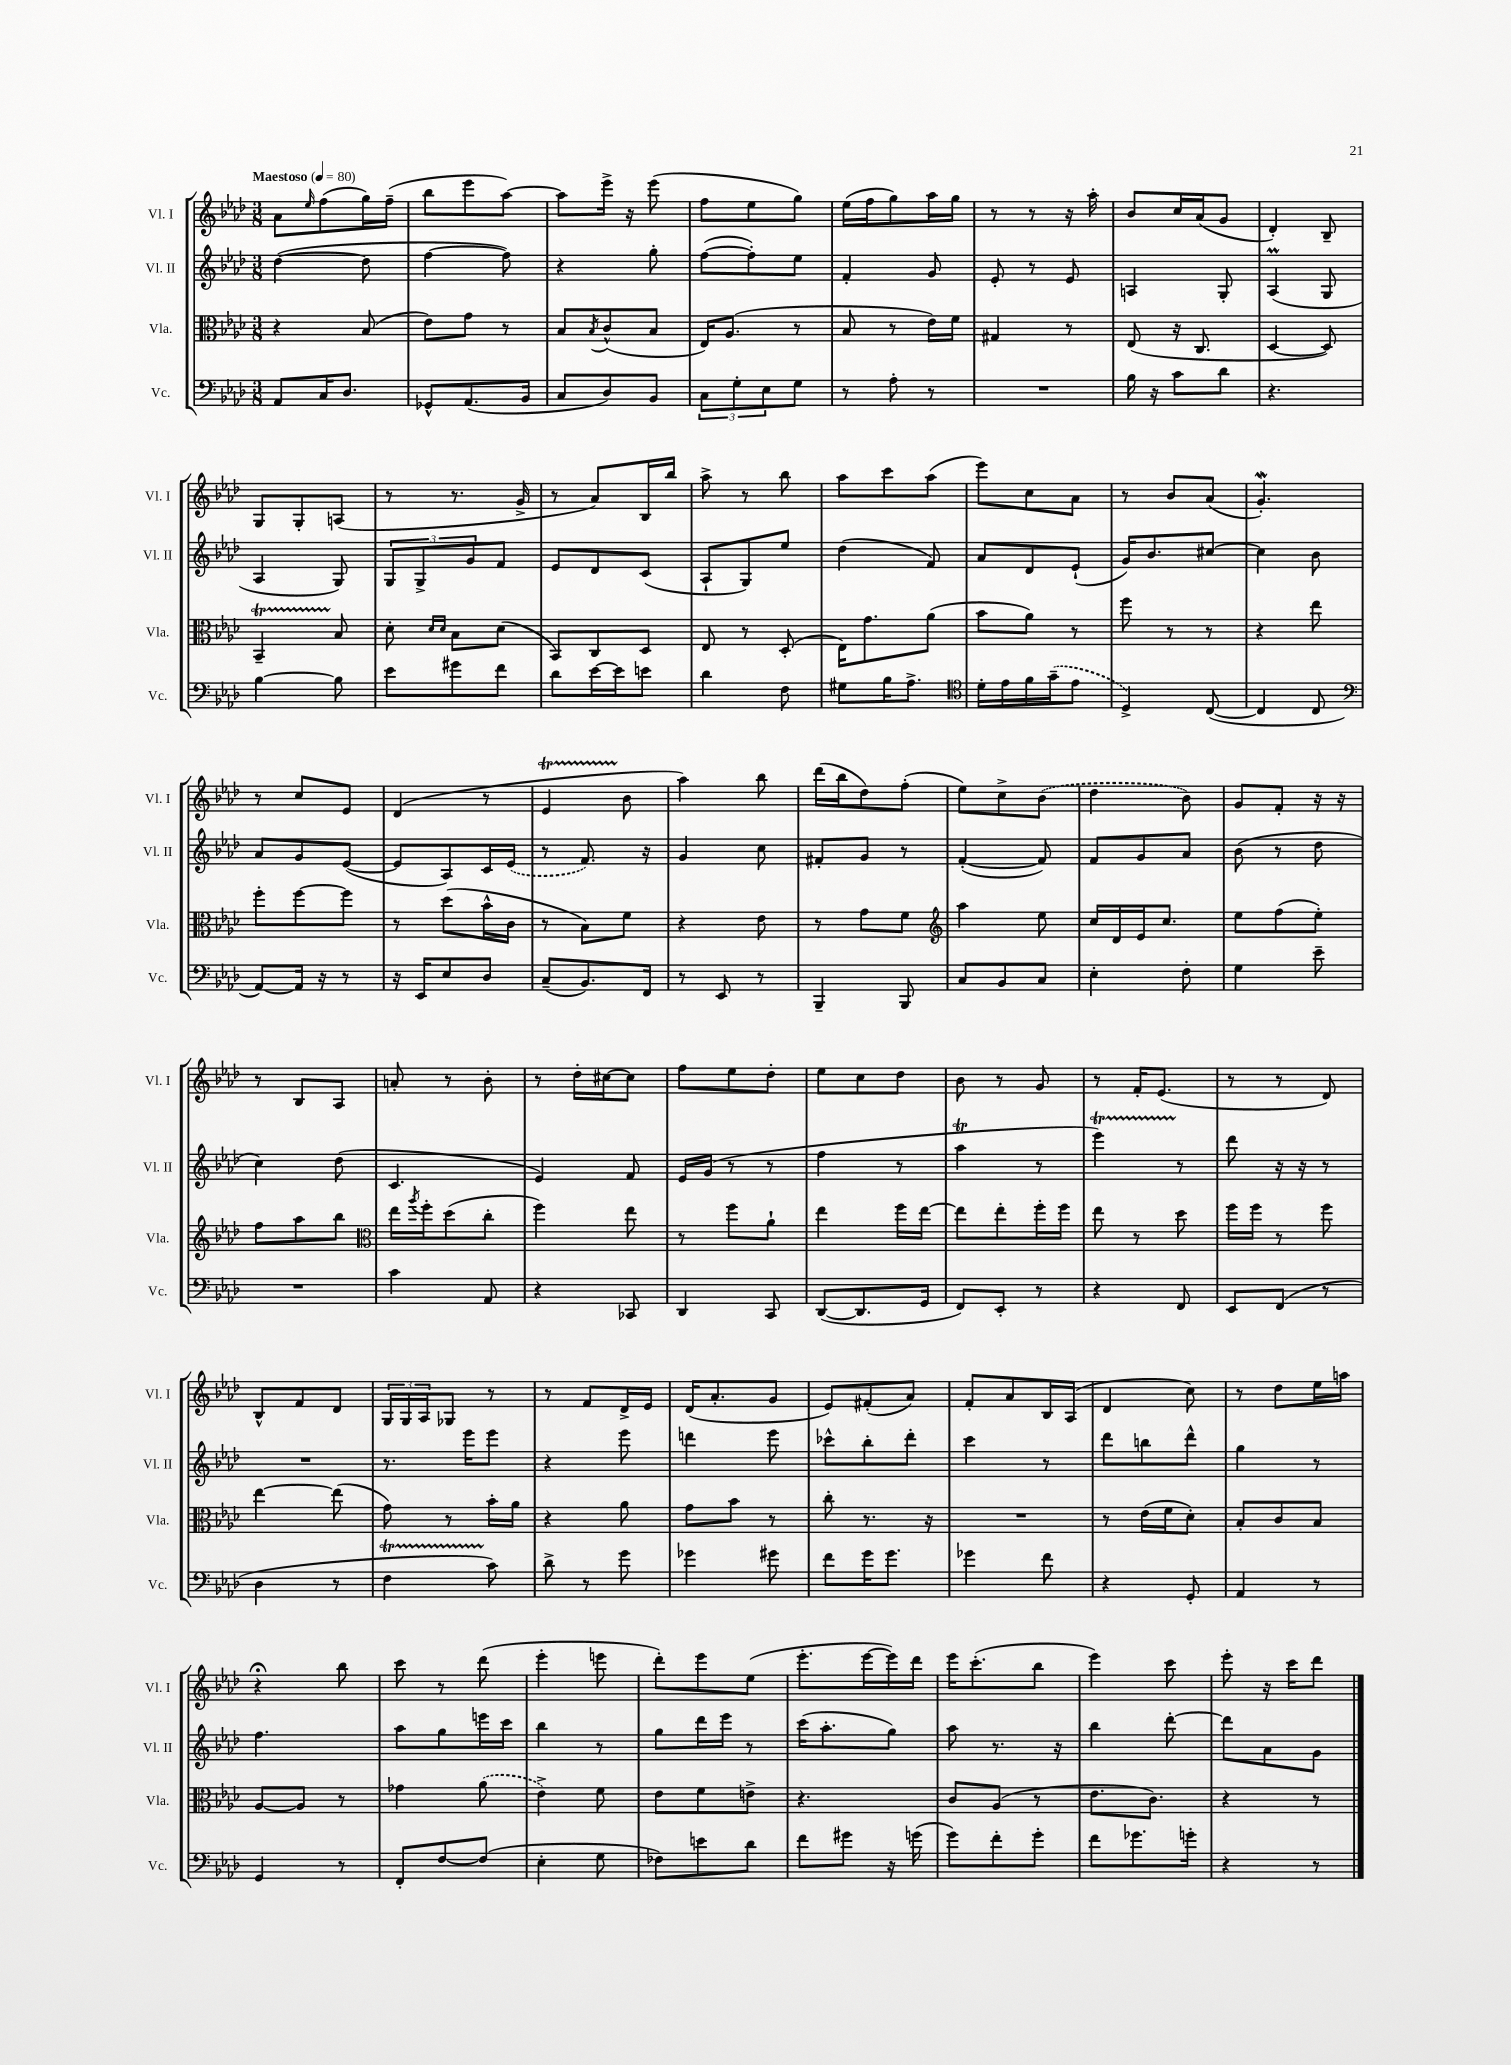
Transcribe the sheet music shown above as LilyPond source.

<<
\new StaffGroup <<
\new Staff = "s0" \with { instrumentName = "Vl. I" shortInstrumentName = "Vl. I" } {
    \clef treble \key aes \major \numericTimeSignature \time 3/8 \tempo "Maestoso" 4 = 80
    aes'8 \grace { ees''16 } f''8( g''16) f''16--( |
    bes''8 ees'''8 aes''8~) |
    aes''8 ees'''16-> r16 ees'''8( |
    f''8 ees''8 g''8) |
    ees''16( f''16 g''8) aes''16 g''16 |
    r8 r8 r16 aes''16-. |
    bes'8 c''16 aes'16( g'8 |
    des'4-.) bes8-- |
    g8 g8-. a8( |
    r8 r8. g'16-> |
    r8 aes'8) bes16 bes''16 |
    aes''8-> r8 bes''8 |
    aes''8 c'''8 aes''8( |
    ees'''8) c''8 aes'8 |
    r8 bes'8 aes'8( |
    g'4.-.\mordent) |
    r8 c''8 ees'8 |
    des'4( r8 |
    ees'4\startTrillSpan bes'8\stopTrillSpan |
    aes''4) bes''8 |
    des'''16( bes''16 des''8) f''8-.( |
    ees''8) c''8-> \once \slurDashed bes'8( |
    des''4 bes'8) |
    g'8 f'8-. r16 r16 |
    r8 bes8 aes8 |
    a'8-. r8 bes'8-. |
    r8 des''16-. cis''16~ cis''8 |
    f''8 ees''8 des''8-. |
    ees''8 c''8 des''8 |
    bes'8 r8 g'8 |
    r8 f'16-. ees'8.( |
    r8 r8 des'8) |
    bes8-^ f'8 des'8 |
    \tuplet 3/2 { g16 g16 aes16 } ges8 r8 |
    r8 f'8 des'16-> ees'16 |
    des'16( aes'8.-. g'8 |
    ees'8) fis'8-.( aes'8) |
    f'8-. aes'8 bes16 aes16( |
    des'4 c''8) |
    r8 des''8 ees''16 a''16 |
    r4\fermata bes''8 |
    c'''8 r8 des'''8( |
    ees'''4-. e'''8 |
    des'''8-.) ees'''8 ees''8( |
    ees'''8.-. ees'''16~ ees'''16) des'''16 |
    ees'''16 c'''8.-.( bes''8 |
    ees'''4) c'''8 |
    ees'''8-. r16 c'''16 des'''8 \bar "|." |
}
\new Staff = "s1" \with { instrumentName = "Vl. II" shortInstrumentName = "Vl. II" } {
    \clef treble \key aes \major \numericTimeSignature \time 3/8
    des''4~( des''8 |
    f''4~ f''8) |
    r4 g''8-. |
    f''8~( f''8-.) ees''8 |
    f'4-. g'8 |
    ees'8-. r8 ees'8 |
    a4 g8-. |
    aes4\prall( g8 |
    aes4 g8) |
    \tuplet 3/2 { g8 g8-> g'8 } f'8 |
    ees'8 des'8 c'8( |
    aes8-! g8) ees''8 |
    des''4( f'8) |
    aes'8 des'8 ees'8-!( |
    g'16) bes'8. cis''8~ |
    cis''4 bes'8 |
    aes'8 g'8 ees'8~( |
    ees'8 aes8) c'16 \once \slurDashed ees'16( |
    r8 f'8.) r16 |
    g'4 c''8 |
    fis'8-. g'8 r8 |
    f'4~-.( f'8) |
    f'8 g'8 aes'8 |
    bes'8( r8 des''8 |
    c''4) des''8( |
    c'4. |
    ees'4) f'8 |
    ees'16 g'16( r8 r8 |
    f''4 r8 |
    aes''4\trill r8 |
    ees'''4\startTrillSpan) r8\stopTrillSpan |
    des'''8 r16 r16 r8 |
    R4. |
    r8. ees'''16 ees'''8 |
    r4 ees'''8 |
    d'''4 ees'''8 |
    ces'''8-^ bes''8-. des'''8-. |
    c'''4 r8 |
    des'''8 b''8 des'''8-^ |
    g''4 r8 |
    f''4. |
    aes''8 g''8 e'''16 c'''16 |
    bes''4 r8 |
    g''8 des'''16 ees'''16 r8 |
    c'''16( aes''8.-. g''8) |
    aes''8 r8. r16 |
    bes''4 des'''8~-. |
    des'''8 aes'8 g'8 \bar "|." |
}
\new Staff = "s2" \with { instrumentName = "Vla." shortInstrumentName = "Vla." } {
    \clef alto \key aes \major \numericTimeSignature \time 3/8
    r4 bes8( |
    ees'8) g'8 r8 |
    bes8 \acciaccatura { bes8 } c'8-^( bes8 |
    ees16) aes8.( r8 |
    bes8 r8 ees'16) f'16 |
    gis4 r8 |
    ees8( r16 c8. |
    des4~ des8) |
    bes,4--\startTrillSpan bes8\stopTrillSpan |
    des'8-. \grace { des'16 des'16 } bes8 des'8( |
    bes,8) c8 des8 |
    ees8 r8 des8-.( |
    ees16) g'8. aes'8( |
    bes'8 aes'8) r8 |
    f''8 r8 r8 |
    r4 ees''8 |
    f''8-. f''8~ f''8 |
    r8 des''8( bes'16-^ c'16 |
    r8 bes8) f'8 |
    r4 ees'8 |
    r8 g'8 f'8 |
    \clef treble aes''4 ees''8 |
    c''16 des'16 ees'16 c''8. |
    ees''8 f''8( ees''8-.) |
    f''8 aes''8 bes''8 |
    \clef alto ees''16 \acciaccatura { aes''8 } f''16-. des''8( c''8-. |
    f''4) ees''8 |
    r8 f''8 aes'8-! |
    ees''4 f''16 ees''16~ |
    ees''8 ees''8-. f''16-. f''16 |
    ees''8 r8 des''8 |
    f''16 f''16 r8 f''8 |
    ees''4~ ees''8( |
    g'8) r8 bes'16-. aes'16 |
    r4 aes'8 |
    g'8 bes'8 r8 |
    c''8-. r8. r16 |
    R4. |
    r8 ees'16( f'16 des'8-.) |
    bes8-. c'8 bes8 |
    aes8~ aes8 r8 |
    ges'4 \once \slurDashed aes'8( |
    ees'4->) f'8 |
    ees'8 f'8 e'8-> |
    r4. |
    c'8 aes8( r8 |
    ees'8. c'8.) |
    r4 r8 \bar "|." |
}
\new Staff = "s3" \with { instrumentName = "Vc." shortInstrumentName = "Vc." } {
    \clef bass \key aes \major \numericTimeSignature \time 3/8
    aes,8 c16 des8. |
    ges,8-^ aes,8.( bes,16 |
    c8 des8) bes,8 |
    \tuplet 3/2 { c8 g8-. ees8 } g8 |
    r8 aes8-. r8 |
    R4. |
    bes16 r16 c'8 des'8 |
    r4. |
    bes4~ bes8 |
    ees'8 gis'8 f'8 |
    des'8 ees'16~ ees'16 e'8 |
    des'4 f8 |
    gis8 bes16 aes8.-> |
    \clef tenor des'16-. ees'16 f'16 \once \slurDashed g'16--( ees'8 |
    des4->) c8~( |
    c4 c8 |
    \clef bass aes,8~) aes,16 r16 r8 |
    r16 ees,16 ees8 des8 |
    c8--( bes,8.) f,16 |
    r8 ees,8 r8 |
    bes,,4-- bes,,8 |
    c8 bes,8 c8 |
    ees4-. f8-. |
    g4 ees'8-- |
    R4. |
    c'4 aes,8 |
    r4 ces,8 |
    des,4 c,8 |
    des,8~( des,8. g,16 |
    f,8) ees,8-. r8 |
    r4 f,8 |
    ees,8 f,8( r8 |
    des4 r8 |
    f4\startTrillSpan c'8\stopTrillSpan) |
    des'8-> r8 g'8 |
    ges'4 gis'8 |
    f'8 g'16 g'8. |
    ges'4 f'8 |
    r4 g,8-. |
    aes,4 r8 |
    g,4 r8 |
    f,8-. f8~ f8( |
    ees4-. g8 |
    fes8) e'8 des'8 |
    f'8 gis'8 r16 g'16( |
    g'8) f'8-. g'8-. |
    f'8 ges'8. g'16-. |
    r4 r8 \bar "|." |
}
>>
>>
\layout { \context { \Score \remove "Bar_number_engraver" } }
